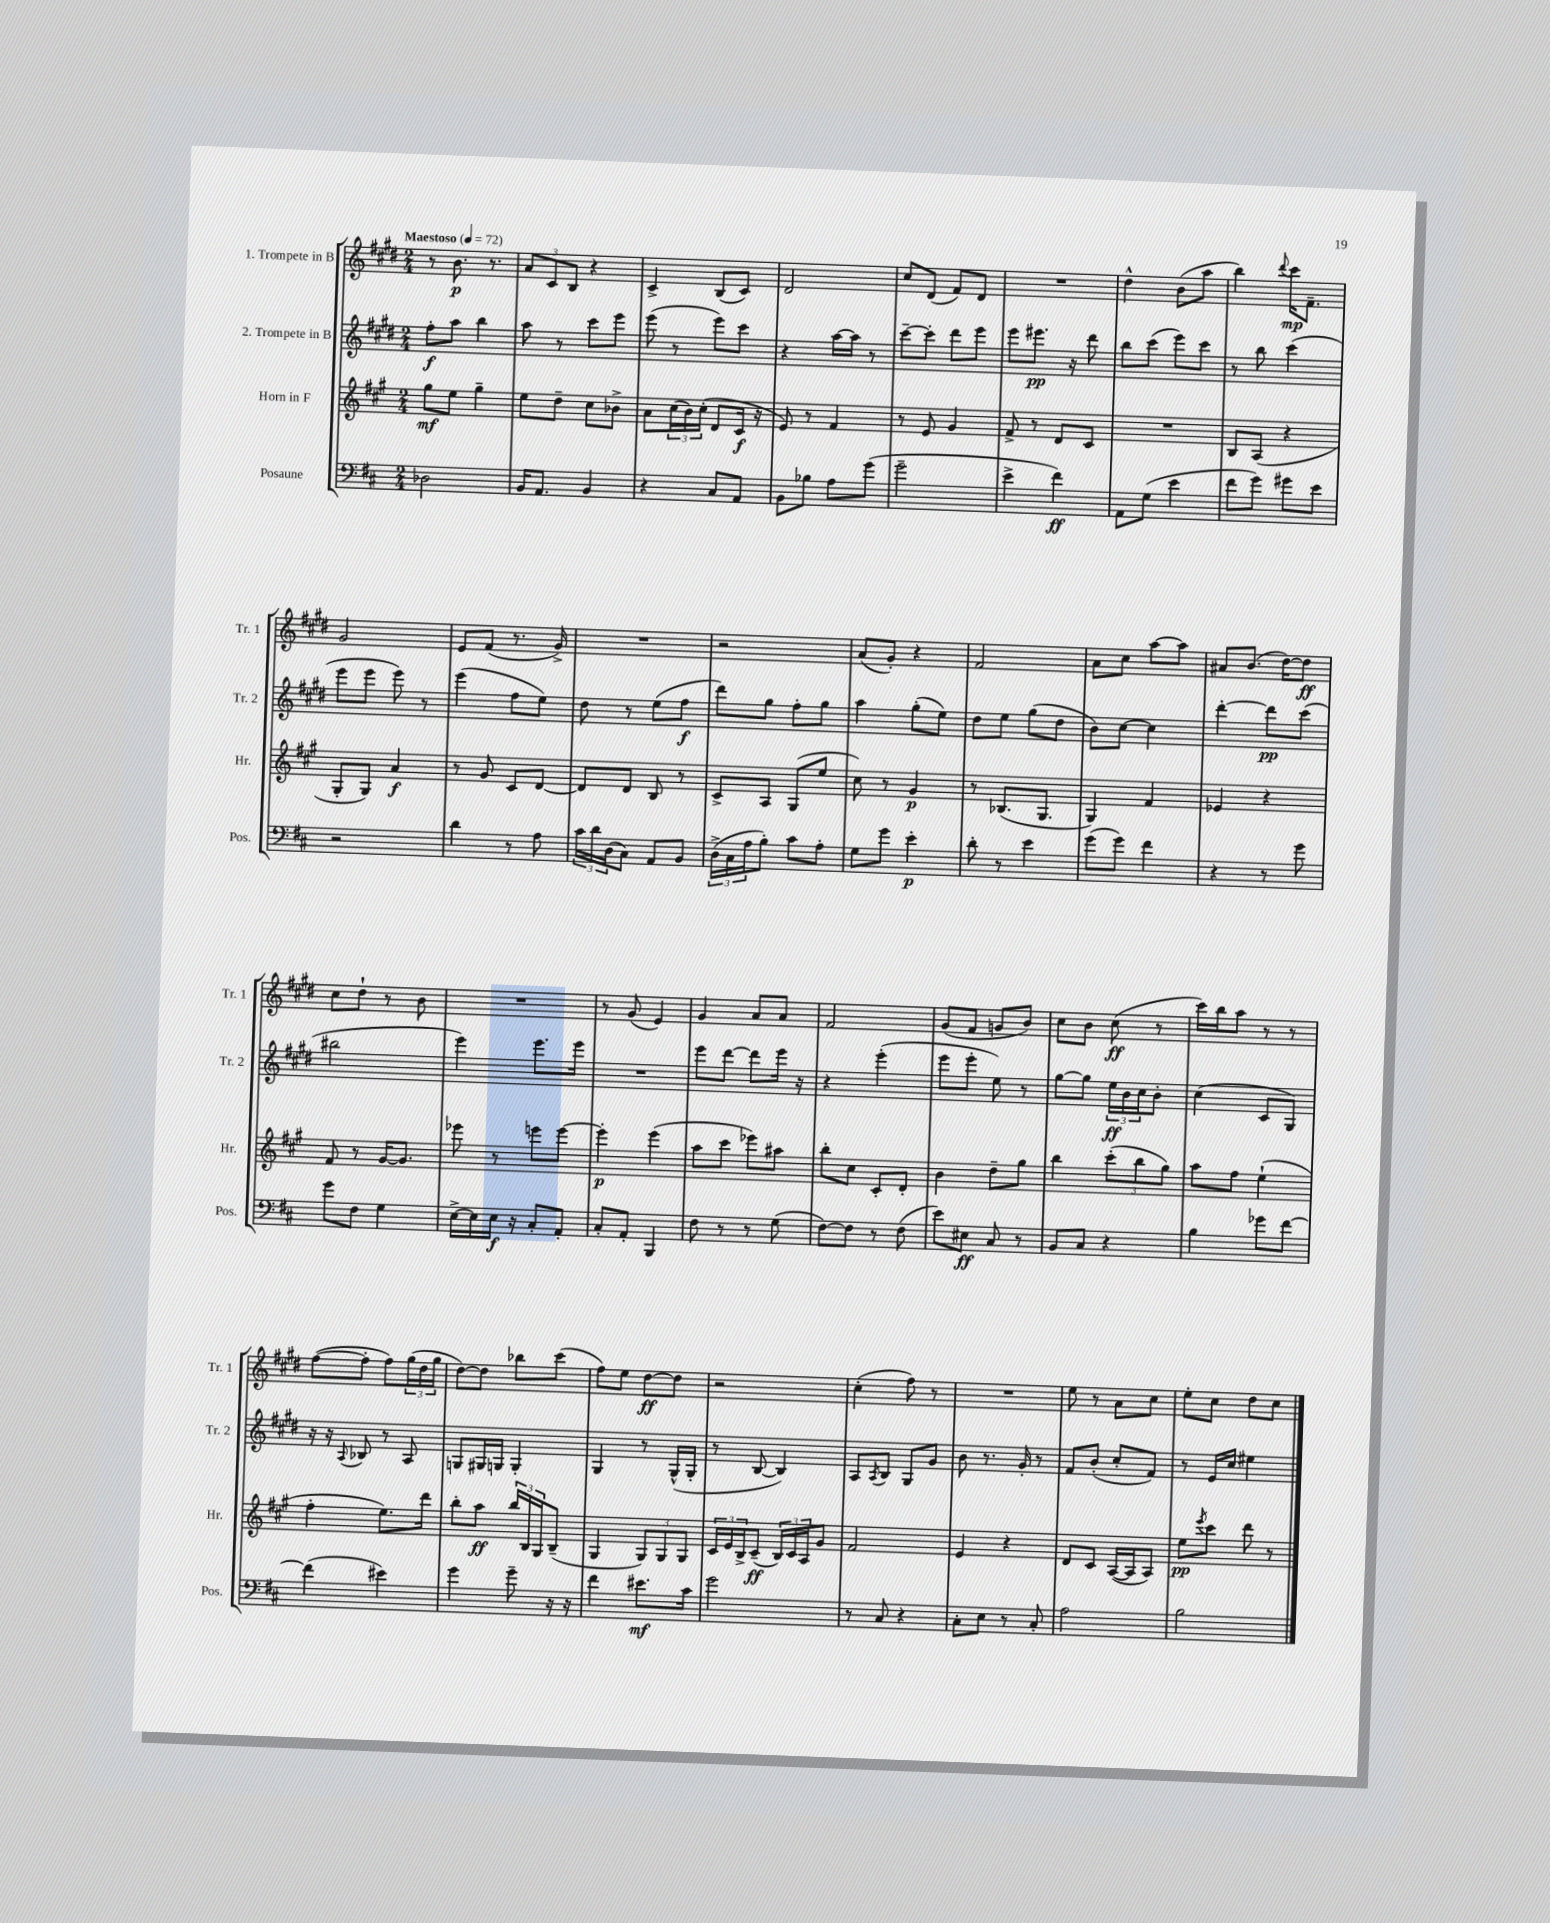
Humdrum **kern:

**kern	**kern	**kern	**kern
*staff4	*staff3	*staff2	*staff1
*clefF4	*clefG2	*clefG2	*clefG2
*k[f#c#]	*k[f#c#g#]	*k[f#c#g#d#]	*k[f#c#g#d#]
*M2/4	*M2/4	*M2/4	*M2/4
*MM72	*MM72	*MM72	*MM72
2D-	8gg#	8ff#'	8r
.	8ee	8aa	8.b
.	4gg#~	4bb	.
.	.	.	8.r
=	=	=	=
16BB	8ee	8aa	12a
8.AA	.	.	.
.	.	.	12c#
.	8dd~	8r	.
.	.	.	12B
4BB	8cc#	8ccc#	4r
.	8b-^	8eee	.
=	=	=	=
4r	8a	(8eee	4c#^
.	(24cc#	8r	.
.	24b)	.	.
.	(24cc#'	.	.
8C#	8d	8eee)	(8B
8AA	16c#	8ccc#	8c#)
.	16r	.	.
=	=	=	=
8BB	8e)	4r	2d#
8B-	8r	.	.
8A	4f#	[16aa	.
.	.	16aa]	.
(8g	.	8r	.
=	=	=	=
2g~	8r	[8ccc#~	8cc#
.	8e	8ccc#']	(8d#
.	4g#	8ddd#	8f#)
.	.	8eee	8d#
=	=	=	=
4e^	8f#^	8eee	2r
.	8r	8.eee#	.
4f#)	8d	.	.
.	.	16r	.
.	8c#	8ddd#	.
=	=	=	=
8AA	2r	8bb	4dd#^^
(8G	.	(8ccc#	.
4e	.	8eee)	(8b
.	.	8ccc#	8aa
=	=	=	=
8f#	8B	8r	4bb)
8g)	(8A	8bb	.
.	.	.	8qqddd#
8g#	4r	(4ccc#	16ccc#
.	.	.	8.f#~
8e	.	.	.
=	=	=	=
2r	8G#'	8eee	2g#
.	8G#)	8eee	.
.	4a	8eee)	.
.	.	8r	.
=	=	=	=
4d	8r	(4eee	8e
.	8g#	.	(8f#
8r	8c#	8ff#	8.r
8A	[8d	8ee)	.
.	.	.	16g#^)
=	=	=	=
24c#	8d]	8dd#	2r
24d	.	.	.
(24D	.	.	.
8C#)	8d	8r	.
8AA	8B	(8ee	.
8BB	8r	8ff#	.
=	=	=	=
(24D^	8c#^	8ddd#)	2r
24C#	.	.	.
24A	.	.	.
8B')	8A	8gg#	.
8c#	(8G#	8ff#'	.
8A'	8ee	8gg#	.
=	=	=	=
8G	8cc#)	4aa	(8a
8g	8r	.	8g#')
4e'	4g#	(8gg#'	4r
.	.	8ee)	.
=	=	=	=
8d'	8r	8dd#	2f#
8r	(8.B-	8ee	.
4e	.	(8gg#	.
.	8.G#	.	.
.	.	8dd#	.
=	=	=	=
(8g	4G#)	8b)	8a
8g)	.	[8cc#	8cc#
4f#	4f#	4cc#]	[8aa
.	.	.	8aa]
=	=	=	=
4r	4e-	[4ddd#'	8a#
.	.	.	(8.b
8r	4r	8ddd#]	.
.	.	.	[16dd#)
8g	.	(8ccc#	8dd#]
=	=	=	=
8g	8f#	2bb#	8cc#
8F#	8r	.	8dd#`
4G	[16g#	.	8r
.	8.g#]	.	.
.	.	.	8b
=	=	=	=
[16E^	8eee-	4eee)	2r
16E]	.	.	.
16E	8r	.	.
16r	.	.	.
8C#'	8eee	8.eee	.
8AA'	[8eee	.	.
.	.	16eee	.
=	=	=	=
8C#'	4eee']	2r	8r
8AA'	.	.	(8g#
4BBB	(4eee	.	4e)
=	=	=	=
8F#	8aa	8eee	4g#
8r	8ccc#	[8ddd#	.
8r	8eee-)	8ddd#]	8a
(8G	8aa#	16eee	8a
.	.	16r	.
=	=	=	=
[8F#)	8bb'	4r	2f#
8F#]	8cc#	.	.
8r	8c#'	(4eee'	.
(8F#	8d'	.	.
=	=	=	=
8e)	4b	8eee	(8g#
8E#	.	8eee'	8f#
8C#	8dd~	8ee)	8g
8r	8gg#	8r	8b)
=	=	=	=
8BB	4bb	[8gg#	8cc#
8C#	.	8gg#]	8b
4r	(12ccc#'	24ee	(8cc#
.	.	24b	.
.	12bb	24cc#	.
.	.	8b'	8r
.	12gg#)	.	.
=	=	=	=
4B	8aa	(4cc#	16ccc#)
.	.	.	16bb
.	8ff#	.	8aa
8g-	(4ee`	8c#	8r
[8f#	.	8G#)	8r
=	=	=	=
(4f#]	4ff#'	16r	([8ff#
.	.	16r	.
.	.	8qqA	.
.	.	8B-	8ff#']
4e#)	8.ee)	8r	8ff#)
.	.	8A	(24gg#
.	.	.	24dd#
.	16ddd	.	.
.	.	.	24gg#
=	=	=	=
4g	8bb'	8G	[8dd#)
.	8aa	16G#	8dd#]
.	.	16G	.
8g~	24bb	4G'	8bb-
.	24B	.	.
.	24G#	.	.
16r	(8B~	.	(8ccc#
16r	.	.	.
=	=	=	=
4f#	4G#	4G#	8ff#)
.	.	.	8ee
8.e#	12G#)	8r	[8dd#
.	12G#	.	.
.	.	(16G#^^	8dd#]
.	12G#	.	.
16c#	.	16G#'	.
=	=	=	=
2g	24c#	8r	2r
.	24e	.	.
.	24B^	.	.
.	(8c#~	[8B	.
.	24B)	4B])	.
.	24c#	.	.
.	24A	.	.
.	8g#	.	.
=	=	=	=
8r	2f#	8A	(4cc#'
.	.	8qA	.
8C#	.	8B	.
4r	.	8G#	8ff#)
.	.	8g#	8r
=	=	=	=
8C#'	4e	8b	2r
8E	.	8.r	.
8r	4r	.	.
.	.	16g#'	.
8C#'	.	8r	.
=	=	=	=
2A	8d	8f#	8ee
.	8c#	(8b'	8r
.	([16A	8cc#'	8a
.	16A]	.	.
.	8A)	8f#)	8cc#
=	=	=	=
2B	8ee	8r	8ee'
.	8qeee	.	.
.	8ccc#	16e	8cc#
.	.	16cc#	.
.	8ddd	4ee#	8dd#
.	8r	.	8cc#
==	==	==	==
*-	*-	*-	*-
